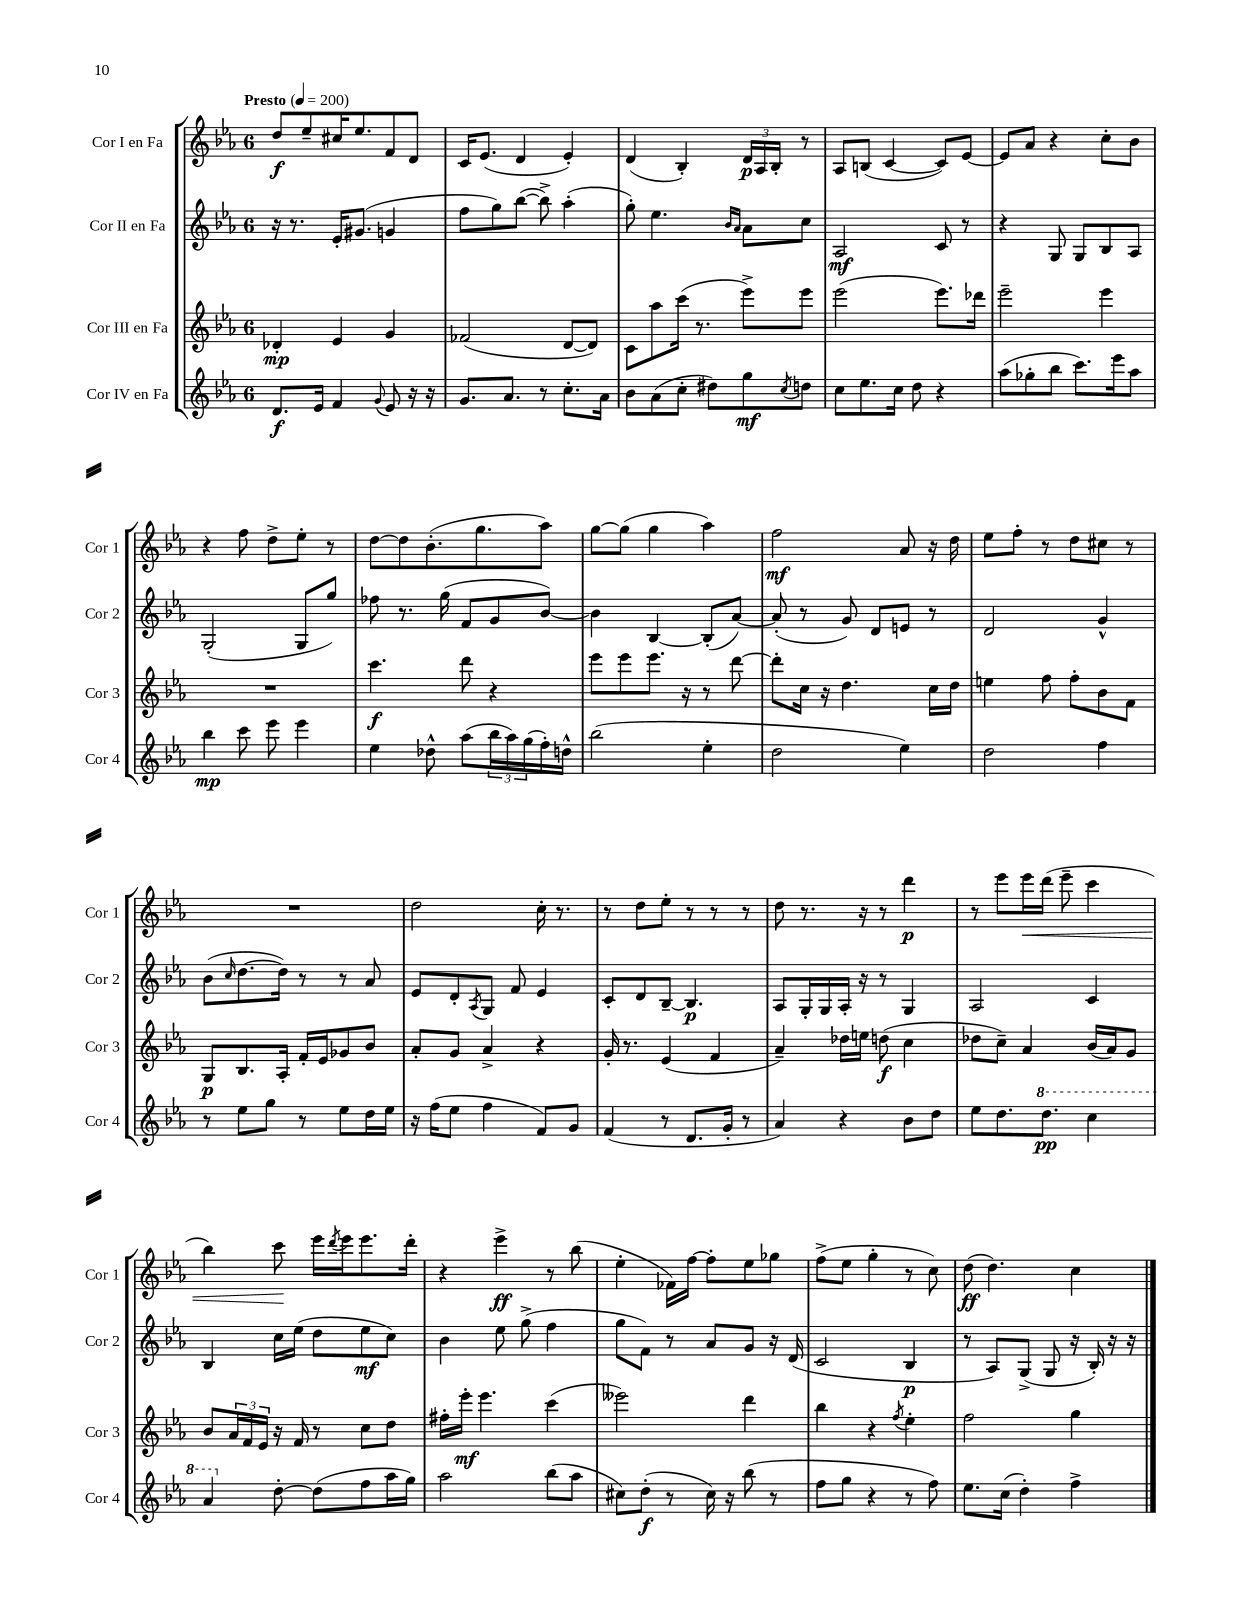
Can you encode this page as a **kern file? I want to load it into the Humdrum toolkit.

**kern	**dynam	**kern	**dynam	**kern	**dynam	**kern	**dynam
*part4	*part4	*part3	*part3	*part2	*part2	*part1	*part1
*staff4	*staff4	*staff3	*staff3	*staff2	*staff2	*staff1	*staff1
*I"Cor IV en Fa	*	*I"Cor III en Fa	*	*I"Cor II en Fa	*	*I"Cor I en Fa	*
*I'Cor 4	*	*I'Cor 3	*	*I'Cor 2	*	*I'Cor 1	*
*clefG2	*	*clefG2	*	*clefG2	*	*clefG2	*
*k[b-e-a-]	*	*k[b-e-a-]	*	*k[b-e-a-]	*	*k[b-e-a-]	*
*M6/8	*	*M6/8	*	*M6/8	*	*M6/8	*
*MM200	*	*MM200	*	*MM200	*	*MM200	*
=1	=1	=1	=1	=1	=1	=1	=1
!	!	!	!	!	!	!LO:TX:a:B:t=Presto	!
8.d/L	f	4d-X'/	mp	16r	.	8dd/L	f
.	.	.	.	8.r	.	.	.
.	.	.	.	.	.	8ee-~/	.
16e-/Jk	.	.	.	.	.	.	.
4f/	.	4e-/	.	16e-'/KL	.	16cc#X/K	.
.	.	.	.	(8.g#X/J	.	8.ee-/	.
8qqg/	.	.	.	.	.	.	.
8e-/	.	4g/	.	4gn/	.	8f/	.
16r	.	.	.	.	.	8d/J	.
16r	.	.	.	.	.	.	.
=2	=2	=2	=2	=2	=2	=2	=2
8.g/L	.	(2f-X/	.	8ff\L	.	16c/KL	.
.	.	.	.	.	.	(8.e-/J	.
.	.	.	.	8gg\)	.	.	.
8.a-/J	.	.	.	.	.	.	.
.	.	.	.	([8bb-\J	.	4d/	.
8r	.	.	.	8bb-^\])	.	.	.
8.cc'\L	.	[8d/L	.	(4aa-'\	.	4e-'/)	.
.	.	8d/J])	.	.	.	.	.
16a-\Jk	.	.	.	.	.	.	.
=3	=3	=3	=3	=3	=3	=3	=3
8b-\L	.	8c\L	.	8gg'\)	.	(4d/	.
(8a-\	.	8aa-\	.	4.ee-\	.	.	.
8cc'\J	.	(16ccc\Jk	.	.	.	4B-'/)	.
.	.	8.r	.	.	.	.	.
8dd#X\L)	.	.	.	.	.	.	.
.	.	.	.	16qqb-/LL	.	.	.
.	.	.	.	16qqa-/JJ	.	.	.
8gg\	mf	8eee-^\L)	.	8a-\L	.	24d/LL	p
.	.	.	.	.	.	24A-/	.
.	.	.	.	.	.	24B-'/JJ	.
8qcc/	.	.	.	.	.	.	.
8ddn\J	.	8eee-\J	.	8cc\J	.	8r	.
=4	=4	=4	=4	=4	=4	=4	=4
8cc\L	.	(2eee-\	.	2A-/	mf	8A-/L	.
8.ee-\	.	.	.	.	.	(8Bn/J	.
.	.	.	.	.	.	[4c/	.
16cc\Jk	.	.	.	.	.	.	.
8dd\	.	.	.	.	.	.	.
4r	.	8.eee-\L)	.	8c/	.	8c/L])	.
.	.	.	.	8r	.	[8e-/J	.
.	.	16ddd-X\Jk	.	.	.	.	.
=5	=5	=5	=5	=5	=5	=5	=5
(8aa-\L	.	2eee-~\	.	4r	.	8e-/L]	.
8gg-X'\	.	.	.	.	.	8a-/J	.
8bb-\J	.	.	.	8G/	.	4r	.
8.ccc\L)	.	.	.	8G/L	.	.	.
.	.	4eee-\	.	8B-/	.	8cc'\L	.
16eee-\k	.	.	.	.	.	.	.
8aa-\J	.	.	.	8A-/J	.	8b-\J	.
!!LO:LB:g=z
=6	=6	=6	=6	=6	=6	=6	=6
4bb-\	mp	2.r	.	(2G'/	.	4r	.
8ccc\	.	.	.	.	.	8ff\	.
8eee-\	.	.	.	.	.	8dd^\L	.
4eee-\	.	.	.	8G/L	.	8ee-'\J	.
.	.	.	.	8gg/J)	.	8r	.
=7	=7	=7	=7	=7	=7	=7	=7
4ee-\	.	4.ccc\	f	8ff-X\	.	[8dd\L	.
.	.	.	.	8.r	.	8dd\]	.
8dd-X^^\	.	.	.	.	.	(8.b-'\	.
.	.	.	.	(16gg\	.	.	.
(8aa-\L	.	8ddd\	.	8f/L	.	.	.
.	.	.	.	.	.	8.gg\	.
24bb-\L	.	4r	.	8g/	.	.	.
24aa-\)	.	.	.	.	.	.	.
(24gg\	.	.	.	.	.	.	.
16ff'\)	.	.	.	[8b-/J)	.	8aa-\J)	.
16ddn^^\JJ	.	.	.	.	.	.	.
=8	=8	=8	=8	=8	=8	=8	=8
(2bb-\	.	8eee-\L	.	4b-\]	.	[8gg\L	.
.	.	8eee-\	.	.	.	(8gg\J]	.
.	.	8.eee-\J	.	[4B-/	.	4gg\	.
.	.	16r	.	.	.	.	.
4ee-'\	.	8r	.	(8B-'/L]	.	4aa-\)	.
.	.	[8ddd\	.	[8a-/J)	.	.	.
=9	=9	=9	=9	=9	=9	=9	=9
2dd\	.	8ddd'\L]	.	(8a-'/]	.	2ff\	mf
.	.	16cc\Jk	.	8r	.	.	.
.	.	16r	.	.	.	.	.
.	.	4.dd\	.	8g/)	.	.	.
.	.	.	.	8d/L	.	.	.
4ee-\)	.	.	.	8en/J	.	8a-/	.
.	.	16cc\LL	.	8r	.	16r	.
.	.	16dd\JJ	.	.	.	16dd\	.
=10	=10	=10	=10	=10	=10	=10	=10
2dd\	.	4een\	.	2d/	.	8ee-\L	.
.	.	.	.	.	.	8ff'\J	.
.	.	8ff\	.	.	.	8r	.
.	.	8ff'\L	.	.	.	8dd\L	.
4ff\	.	8b-\	.	4g^^/	.	8cc#X\J	.
.	.	8f\J	.	.	.	8r	.
!!LO:LB:g=z
=11	=11	=11	=11	=11	=11	=11	=11
8r	.	8G/L	p	(8b-\L	.	2.r	.
.	.	.	.	16qqcc/	.	.	.
8ee-\L	.	8.B-/	.	[8.dd\	.	.	.
8gg\J	.	.	.	.	.	.	.
.	.	16A-'/Jk	.	16dd\Jk])	.	.	.
8r	.	16f'/LL	.	8r	.	.	.
.	.	16e-/J	.	.	.	.	.
8ee-\L	.	8g-X/	.	8r	.	.	.
16dd\L	.	8b-/J	.	8a-/	.	.	.
16ee-\JJ	.	.	.	.	.	.	.
=12	=12	=12	=12	=12	=12	=12	=12
16r	.	8a-'/L	.	8e-/L	.	2dd\	.
(16ff\KL	.	.	.	.	.	.	.
8ee-\J	.	8g/J	.	8d'/	.	.	.
.	.	.	.	8qA-/	.	.	.
4ff\	.	4a-^/	.	8G/J	.	.	.
.	.	.	.	8f/	.	.	.
8f/L)	.	4r	.	4e-/	.	16cc'\	.
.	.	.	.	.	.	8.r	.
8g/J	.	.	.	.	.	.	.
=13	=13	=13	=13	=13	=13	=13	=13
(4f/	.	16g'/	.	8c'/L	.	8r	.
.	.	8.r	.	.	.	.	.
.	.	.	.	8d/	.	8dd\L	.
8r	.	(4e-/	.	[8B-~/J	.	8ee-'\J	.
8.d/L	.	.	.	4.B-/]	p	8r	.
.	.	4f/	.	.	.	8r	.
16g'/Jk	.	.	.	.	.	.	.
8r	.	.	.	.	.	8r	.
=14	=14	=14	=14	=14	=14	=14	=14
4a-/)	.	4a-~/)	.	8A-/L	.	8dd\	.
.	.	.	.	16G'/L	.	8.r	.
.	.	.	.	16G/	.	.	.
4r	.	16dd-X\LL	.	16A-'/JJ	.	.	.
.	.	16een\JJ	.	16r	.	16r	.
.	.	(8ddn\	f	8r	.	8r	.
8b-\L	.	4cc\	.	4G/	.	4ddd\	p
8dd\J	.	.	.	.	.	.	.
=15	=15	=15	=15	=15	=15	=15	=15
8ee-\L	.	8dd-X\L	.	2A-/	.	8r	.
8.dd\	.	8cc~\J)	.	.	.	8eee-\L	.
!	!	!	!	!	!	!	!LO:HP:b
.	.	4a-/	.	.	.	16eee-\L	<
*8va	*	*	*	*	*	*	*
8.ddd\J	pp	.	.	.	.	(16ddd\JJ	.
.	.	.	.	.	.	8eee-~\	.
4ccc\	.	(16b-/LL	.	4c/	.	4ccc\	.
.	.	16a-/J)	.	.	.	.	.
.	.	8g/J	.	.	.	.	.
!!LO:LB:g=z
=16	=16	=16	=16	=16	=16	=16	=16
4aa-/	.	8b-/L	.	4B-/	.	4bb-\)	.
.	.	24a-/L	.	.	.	.	.
.	.	24f/	.	.	.	.	.
.	.	24e-/JJ	.	.	.	.	.
*X8va	*	*	*	*	*	*	*
[8dd'\	.	16r	.	16cc\LL	.	8ccc\	.
.	.	16f/	.	(16ee-\JJ	.	.	.
(8dd\L]	.	8r	.	8dd\L	.	16eee-\LL	[
.	.	.	.	.	.	8qddd/	.
.	.	.	.	.	.	16eee-\J	.
8ff\	.	8cc\L	.	8ee-\	mf	8.eee-\	.
16aa-\L	.	8dd\J	.	8cc\J)	.	.	.
16gg\JJ)	.	.	.	.	.	16ddd'\Jk	.
=17	=17	=17	=17	=17	=17	=17	=17
2aa-\	.	16ff#X'\LL	.	4b-\	.	4r	.
.	.	16eee-'\JJ	mf	.	.	.	.
.	.	4.eee-\	.	.	.	.	.
.	.	.	.	8ee-\	.	4eee-^\	ff
.	.	.	.	(8gg^\	.	.	.
(8bb-\L	.	(4ccc\	.	4ff\	.	8r	.
8aa-\J	.	.	.	.	.	(8bb-\	.
=18	=18	=18	=18	=18	=18	=18	=18
8cc#X\L)	.	2eee--X\)	.	8gg\L	.	4ee-'\	.
(8dd'\J	f	.	.	8f\J)	.	.	.
8r	.	.	.	8r	.	16f-X\LL)	.
.	.	.	.	.	.	[16ff\JJ	.
16cc#\)	.	.	.	8a-/L	.	8ff'\L]	.
16r	.	.	.	.	.	.	.
(8bb-\	.	4ddd\	.	8g/J	.	8ee-\	.
8r	.	.	.	16r	.	8gg-X\J	.
.	.	.	.	(16d/	.	.	.
=19	=19	=19	=19	=19	=19	=19	=19
8ff\L	.	4bb-\	.	2c/	.	(8ff^\L	.
8gg\J	.	.	.	.	.	8ee-\J	.
4r	.	4r	.	.	.	4gg'\	.
.	.	8qff/	.	.	.	.	.
8r	.	4ee-'\	.	4B-/	p	8r	.
8ff\)	.	.	.	.	.	8cc\)	.
=20	=20	=20	=20	=20	=20	=20	=20
8.ee-\L	.	2ff\	.	8r	.	(8dd\	ff
.	.	.	.	8A-/L)	.	4.dd\)	.
(16cc\Jk	.	.	.	.	.	.	.
4dd'\)	.	.	.	(8G^/J	.	.	.
.	.	.	.	8G/	.	.	.
4ff^\	.	4gg\	.	16r	.	4cc\	.
.	.	.	.	16B-'/)	.	.	.
.	.	.	.	16r	.	.	.
.	.	.	.	16r	.	.	.
==	==	==	==	==	==	==	==
*-	*-	*-	*-	*-	*-	*-	*-
